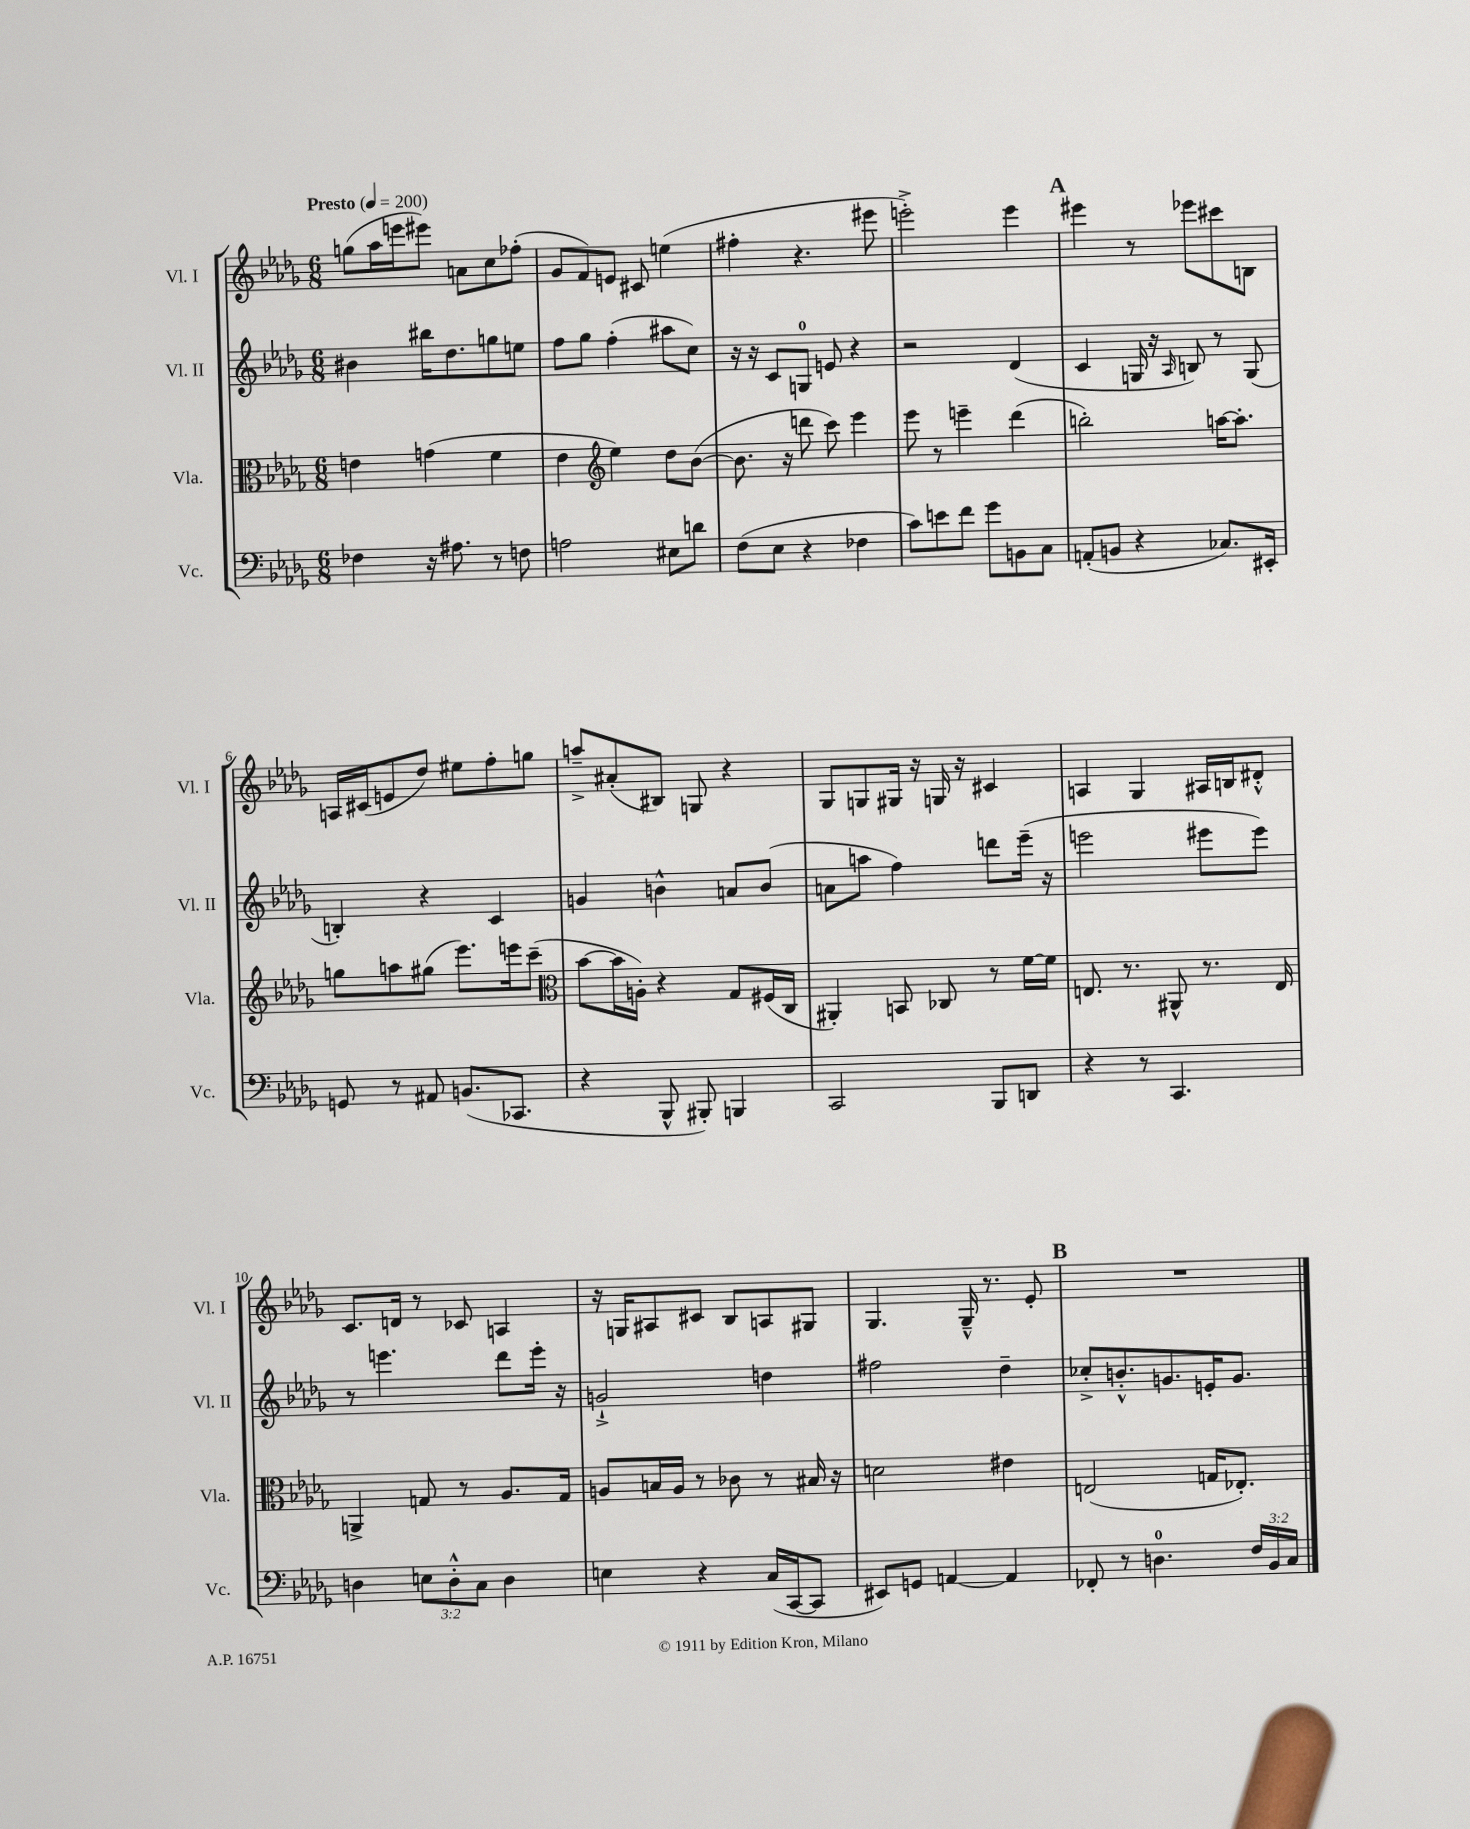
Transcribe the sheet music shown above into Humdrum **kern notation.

**kern	**kern	**kern	**kern
*staff4	*staff3	*staff2	*staff1
*clefF4	*clefC3	*clefG2	*clefG2
*k[b-e-a-d-g-]	*k[b-e-a-d-g-]	*k[b-e-a-d-g-]	*k[b-e-a-d-g-]
*M6/8	*M6/8	*M6/8	*M6/8
*MM200	*MM200	*MM200	*MM200
4F-	4e	4b#	(8gg
.	.	.	16aa-
.	.	.	16eee
16r	(4g	16bb#	8eee#)
8.A#	.	8.dd-	.
.	.	.	8a
8r	4f	8gg	8cc
8F	.	8ee	(8ff-'
=	=	=	=
2A	4e-	8ff	8g-
.	.	8gg-	8f)
*	*clefG2	*	*
.	4ee-)	(4ff'	8e
.	.	.	8c#
8E#	8dd-	8aa#	(4ee
8d	([8b-	8cc)	.
=	=	=	=
(8F	8.b-]	16r	4ff#'
.	.	16r	.
8E-	.	8c	.
.	16r	.	.
4r	8ddd	8G	4.r
.	8ccc)	8e	.
4F-	4eee-	4r	.
.	.	.	8eee#
=	=	=	=
8c)	8eee-	2r	2eee'^)
8e	8r	.	.
8f	4eee~	.	.
8g-	.	.	.
8BB	(4ddd-	(4d-	4eee
8C	.	.	.
=	=	=	=
(8AA'	2bb')	4c	4eee#
8BB	.	.	.
4r	.	16G	8r
.	.	16r	.
.	.	16qqA-	.
.	.	8B)	8eee-
8.C-)	[16aa	8r	8ccc#
.	8.aa']	.	.
.	.	(8G	8B
16EE#'	.	.	.
=	=	=	=
8GG	8gg	4B')	16A
.	.	.	(16c#
8r	8aa	.	8e
8AA#	(8gg#	4r	8dd-)
(8.BB	8.eee-)	.	8ee#
.	.	4c	8ff'
8.CC-	16eee	.	.
.	(8ccc~	.	8gg
=	=	=	=
*	*clefC3	*	*
4r	[8b-	4g	8aa~^
.	16b-]	.	(8a#'
.	16A')	.	.
8BBB-^^	4r	4b^^	8B#)
8BBB#')	.	.	8G
4BBB	8G-	8a	4r
.	(16F#	(8b	.
.	16C	.	.
=	=	=	=
2CC	4AA#')	8a	8G-
.	.	8aa	8G
.	8BB	4ff)	16G#
.	.	.	16r
.	8C-	.	16G
.	.	.	16r
8BBB-	8r	8ddd	4c#
8DD	[16f	(16eee-~	.
.	16f]	16r	.
=	=	=	=
4r	8.E	2eee	4A
.	8.r	.	.
8r	.	.	4G-
4.CC	8AA#^^	.	.
.	8.r	8eee#	16A#
.	.	.	16B
.	.	8eee#)	8d#'^^
.	16E	.	.
=	=	=	=
4D	4AA^	8r	8.c
.	.	4.eee	.
.	.	.	16d
12E	8G	.	8r
12D'^^	.	.	.
.	8r	.	8c-
12C	.	.	.
4D	8.A-	8ddd-	4A
.	.	16eee'	.
.	16G	16r	.
=	=	=	=
4E	8A	2g`^	16r
.	.	.	16G
.	16B	.	8A#
.	16A	.	.
4r	8r	.	8c#
.	8c-	.	8B-
(16C	8r	4dd	8A
[16CC	.	.	.
8CC]	16B#	.	8G#
.	16r	.	.
=	=	=	=
8EE#)	2d	2ff#	4.G-
8GG	.	.	.
[4AA	.	.	.
.	.	.	16G-~^^
.	.	.	8.r
4AA]	4e#	4dd-~	.
.	.	.	8e-'
=	=	=	=
8FF-'	(2E	8cc-'^	2.r
8r	.	8.b'^^	.
4.D	.	.	.
.	.	8.g	.
.	16G	16e'	.
.	8.E-')	8.g	.
24F	.	.	.
24BB-	.	.	.
24C	.	.	.
==	==	==	==
*-	*-	*-	*-
